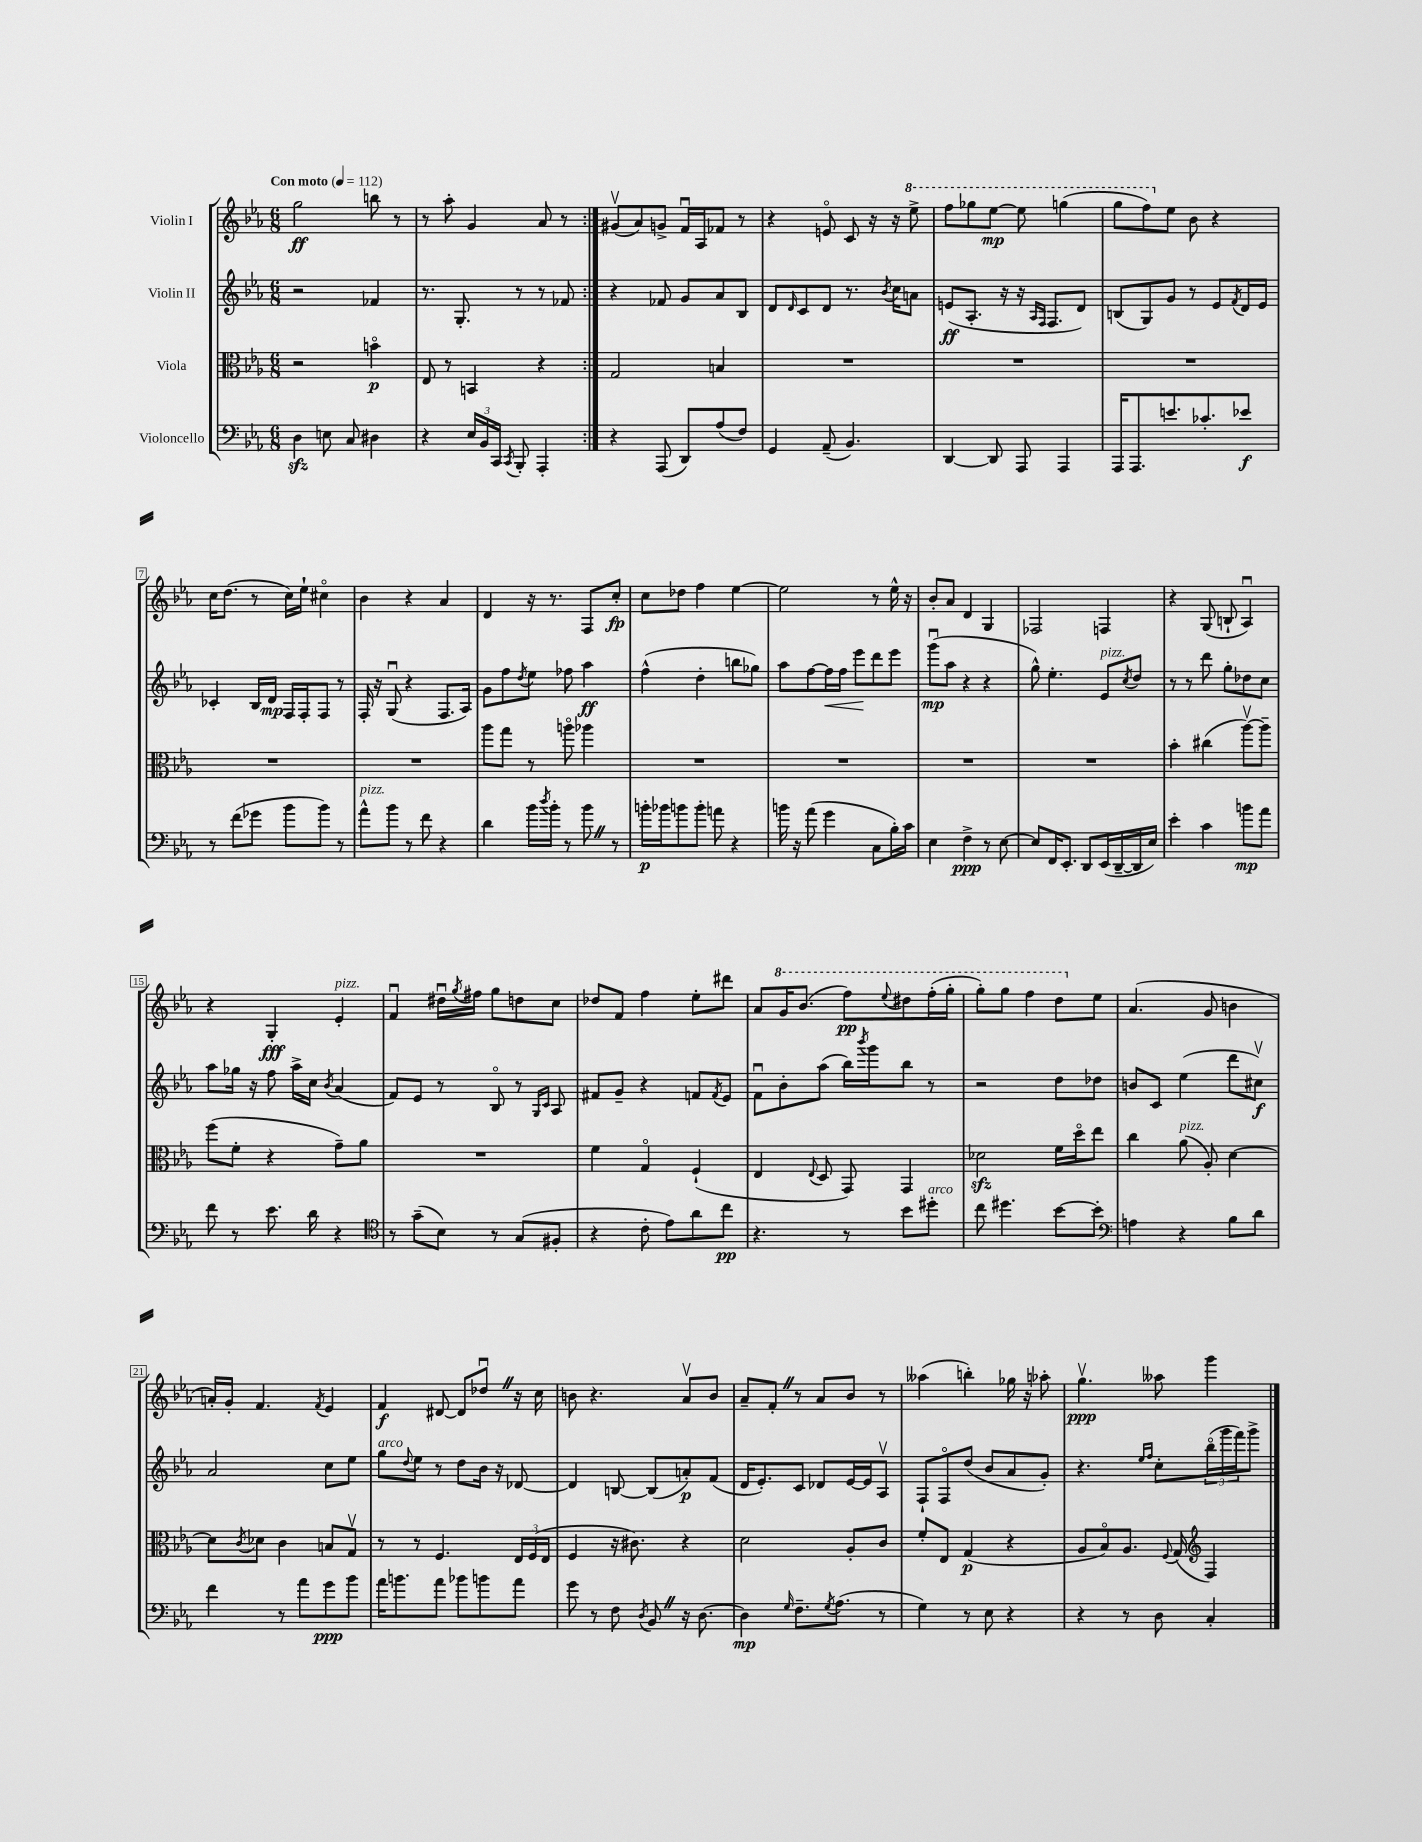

**kern	**dynam	**kern	**dynam	**kern	**dynam	**kern	**dynam
*part4	*part4	*part3	*part3	*part2	*part2	*part1	*part1
*staff4	*staff4	*staff3	*staff3	*staff2	*staff2	*staff1	*staff1
*I"Violoncello	*	*I"Viola	*	*I"Violin II	*	*I"Violin I	*
*clefF4	*	*clefC3	*	*clefG2	*	*clefG2	*
*k[b-e-a-]	*	*k[b-e-a-]	*	*k[b-e-a-]	*	*k[b-e-a-]	*
*M6/8	*	*M6/8	*	*M6/8	*	*M6/8	*
*MM112	*	*MM112	*	*MM112	*	*MM112	*
=1	=1	=1	=1	=1	=1	=1	=1
!	!	!	!	!	!	!LO:TX:a:B:t=Con moto	!
4Dzz\	.	2r	.	2r	.	2gg\	ff
8En\	.	.	.	.	.	.	.
8C/	.	.	.	.	.	.	.
4D#X\	.	4bn\	p	4f-X/	.	8bbn\	.
.	.	.	.	.	.	8r	.
=2	=2	=2	=2	=2	=2	=2	=2
4r	.	8E-/	.	8.r	.	8r	.
.	.	8r	.	.	.	8aa-'\	.
.	.	.	.	8.G'/	.	.	.
24E-/LL	.	4BBn/	.	.	.	4g/	.
24BB-/	.	.	.	.	.	.	.
24CC/JJ	.	.	.	.	.	.	.
8qCC/	.	.	.	.	.	.	.
8BBB-'/	.	.	.	8r	.	.	.
4AAA-'/	.	4r	.	8r	.	8a-/	.
.	.	.	.	8f-X/	.	8r	.
=3:|!	=3:|!	=3:|!	=3:|!	=3:|!	=3:|!	=3:|!	=3:|!
4r	.	2G/	.	4r	.	(8g#Xv/L	.
.	.	.	.	.	.	8a-/)	.
(8AAA-/	.	.	.	8f-X/	.	8gn^/J	.
8DD/L)	.	.	.	8g/L	.	16fu/LL	.
.	.	.	.	.	.	16A-/J	.
(8A-/	.	4Bn/	.	8a-/	.	8f-X/J	.
8F/J)	.	.	.	8B-/J	.	8r	.
=4	=4	=4	=4	=4	=4	=4	=4
4GG/	.	2.r	.	8d/L	.	4r	.
.	.	.	.	16qqd/	.	.	.
.	.	.	.	8c/	.	.	.
(8AA-~/	.	.	.	8d/J	.	8en/	.
4.BB-/)	.	.	.	8.r	.	8c/	.
.	.	.	.	.	.	16r	.
.	.	.	.	8qb-/	.	.	.
.	.	.	.	16cc\KL	.	16r	.
*	*	*	*	*	*	*8va	*
.	.	.	.	8an\J	.	8eee-^\	.
=5	=5	=5	=5	=5	=5	=5	=5
[4DD/	.	2.r	.	(8en/L	ff	8fff\L	.
.	.	.	.	8.A-'/J	.	8ggg-X\	.
8DD/]	.	.	.	.	.	[8eee-\J	mp
.	.	.	.	16r	.	.	.
8AAA-/	.	.	.	16r	.	8eee-\]	.
.	.	.	.	16qqA-/LL	.	.	.
.	.	.	.	16qqF/JJ	.	.	.
.	.	.	.	8.F/L	.	.	.
4AAA-/	.	.	.	.	.	(4gggn\	.
.	.	.	.	8d/J)	.	.	.
=6	=6	=6	=6	=6	=6	=6	=6
16AAA-/KL	.	2.r	.	(8Bn/L	.	8ggg\L	.
8.AAA-/	.	.	.	.	.	.	.
.	.	.	.	8G/)	.	8fff\)	.
*	*	*	*	*	*	*X8va	*
8.en/	.	.	.	8g/J	.	8ee-\J	.
.	.	.	.	8r	.	8b-\	.
8.c-X'/	.	.	.	.	.	.	.
.	.	.	.	8e-/L	.	4r	.
.	.	.	.	8qf/	.	.	.
8e-X/J	f	.	.	16d/L	.	.	.
.	.	.	.	16e-/JJ	.	.	.
!!LO:LB:g=z
=7	=7	=7	=7	=7	=7	=7	=7
8r	.	2.r	.	4c-X'/	.	16cc\KL	.
.	.	.	.	.	.	(8.dd\J	.
(8f\L	.	.	.	.	.	.	.
8g-X\J	.	.	.	16B-/LL	.	8r	.
.	.	.	.	16d/JJ	mp	.	.
8b-\L	.	.	.	16F/LL	.	16cc\LL)	.
.	.	.	.	16F'/J	.	16ee-`\JJ	.
8b-\J)	.	.	.	8F/J	.	4cc#X\	.
8r	.	.	.	8r	.	.	.
=8	=8	=8	=8	=8	=8	=8	=8
!LO:TX:a:i:t=pizz.	!	!	!	!	!	!	!
8a-^^\L	.	2.r	.	16F'/	.	4b-\	.
.	.	.	.	16r	.	.	.
8b-\J	.	.	.	(8Gu/	.	.	.
8r	.	.	.	4r	.	4r	.
8f\	.	.	.	.	.	.	.
4r	.	.	.	8.F/L	.	4a-/	.
.	.	.	.	16A-/Jk)	.	.	.
=9	=9	=9	=9	=9	=9	=9	=9
4d\	.	8aa-\L	.	8g\L	.	4d/	.
.	.	8gg\J	.	8ff\	.	.	.
.	.	.	.	8qdd/	.	.	.
16b-\LL	.	8r	.	8ee-\J	.	16r	.
8qdd/	.	.	.	.	.	.	.
16b-'\JJ	.	.	.	.	.	8.r	.
8r	.	8aan\	.	8ff-X\	.	.	.
8b-Z\	.	4aa-X\	.	4aa-\	ff	8F/L	.
8r	.	.	.	.	.	8cc'/J	fp
=10	=10	=10	=10	=10	=10	=10	=10
16bn'\LL	p	2.r	.	(4ff^^\	.	8cc\L	.
16b-X\J	.	.	.	.	.	.	.
8bn\	.	.	.	.	.	8dd-X\J	.
8b'\J	.	.	.	4dd'\	.	4ff\	.
8an\	.	.	.	.	.	.	.
4r	.	.	.	8bbn\L	.	[4ee-\	.
.	.	.	.	8gg-X\J)	.	.	.
=11	=11	=11	=11	=11	=11	=11	=11
16bn\	.	2.r	.	8aa-\L	.	2ee-\]	.
16r	.	.	.	.	.	.	.
(8a-\	.	.	.	[8ff\	.	.	.
!	!	!	!	!	!LO:HP:b	!	!
4g\	.	.	.	16ff\L]	<	.	.
.	.	.	.	16ff\JJ	.	.	.
.	.	.	.	8eee-\L	.	.	.
8C\L	.	.	.	8ddd\	[	8r	.
16B-'\L)	.	.	.	8eee-\J	.	16ee-^^\	.
16c\JJ	.	.	.	.	.	16r	.
=12	=12	=12	=12	=12	=12	=12	=12
4E-\	.	2.r	.	(8gggu\L	mp	8b-'/L	.
.	.	.	.	8aa-\J	.	8a-/J	.
4F^\	ppp	.	.	4r	.	4d/	.
8r	.	.	.	4r	.	4G/	.
[8E-\	.	.	.	.	.	.	.
=13	=13	=13	=13	=13	=13	=13	=13
8E-/L]	.	2.r	.	8gg^^\)	.	2F-X/	.
16FF/K	.	.	.	4.ee-'\	.	.	.
8.EE-'/J	.	.	.	.	.	.	.
8DD/L	.	.	.	.	.	.	.
!	!	!	!	!LO:TX:a:i:t=pizz.	!	!	!
(16EE-/L	.	.	.	8e-/L	.	4Fn/	.
[16DD~/	.	.	.	.	.	.	.
.	.	.	.	8qcc/	.	.	.
16DD/]	.	.	.	8dd/J	.	.	.
16E-/JJ)	.	.	.	.	.	.	.
=14	=14	=14	=14	=14	=14	=14	=14
4e-'\	.	4b-'\	.	8r	.	4r	.
.	.	.	.	8r	.	.	.
4c\	.	(4cc#X\	.	8ddd\	.	(8G/	.
.	.	.	.	8gg'\L	.	8Bn`/	.
8bn\L	mp	[8aa-v\L)	.	8dd-X\	.	4A-u/)	.
8a-\J	.	8aa-~\J]	.	8cc\J	.	.	.
!!LO:LB:g=z
=15	=15	=15	=15	=15	=15	=15	=15
8f\	.	(8ff\L	.	8aa-\L	.	4r	.
8r	.	8f'\J	.	16gg-X\Jk	.	.	.
.	.	.	.	16r	.	.	.
8.e-\	.	4r	.	8ff\	.	4G'/	fff
.	.	.	.	16aa-^\LL	.	.	.
16d\	.	.	.	16cc\JJ	.	.	.
.	.	.	.	8qb-/	.	.	.
!	!	!	!	!	!	!LO:TX:a:i:t=pizz.	!
4r	.	8g~\L)	.	(4a-/	.	4e-'/	.
.	.	8a-\J	.	.	.	.	.
=16	=16	=16	=16	=16	=16	=16	=16
*clefC4	*	*	*	*	*	*	*
8r	.	2.r	.	8f/L)	.	4fu/	.
(8g~\L	.	.	.	8e-/J	.	.	.
8B-\J)	.	.	.	8r	.	16dd#Xu\LL	.
.	.	.	.	.	.	8qgg/	.
.	.	.	.	.	.	16ff#X\JJ	.
8r	.	.	.	8B-/	.	8gg\L	.
(8G/L	.	.	.	8r	.	8ddn\	.
.	.	.	.	16qqG/LL	.	.	.
.	.	.	.	16qqc/JJ	.	.	.
8F#X'/J	.	.	.	8A-/	.	8cc\J	.
=17	=17	=17	=17	=17	=17	=17	=17
4r	.	4f\	.	8f#X/L	.	8dd-X/L	.
.	.	.	.	8g~/J	.	8f/J	.
8c'\	.	4G/	.	4r	.	4ff\	.
8e-\L)	.	.	.	.	.	.	.
8a-\	.	(4F`/	.	8fn/L	.	8ee-'\L	.
.	.	.	.	8qf/	.	.	.
8cc\J	pp	.	.	8e-/J	.	8ddd#X\J	.
=18	=18	=18	=18	=18	=18	=18	=18
4.r	.	4E-/	.	8fu\L	.	8a-/L	.
*	*	*	*	*	*	*8va	*
.	.	.	.	8b-'\	.	16gg/K	.
.	.	.	.	.	.	(8.bb-/J	.
.	.	8qqE-/	.	.	.	.	.
.	.	8D/	.	(8aa-\J	.	.	.
8r	.	8GG/)	.	16bb-\LL)	.	8fff\L)	pp
.	.	.	.	8qbbb-/	.	.	.
.	.	.	.	16ggg\J	.	.	.
.	.	.	.	.	.	8qqeee-/	.
8b-\L	.	4GG/	.	8bb-\J	.	8ddd#X\	.
!LO:TX:a:i:t=arco	!	!	!	!	!	!	!
8dd#X'\J	.	.	.	8r	.	(16fff'\L	.
.	.	.	.	.	.	16ggg'\JJ	.
=19	=19	=19	=19	=19	=19	=19	=19
8cc\	.	2d-Xzz\	.	2r	.	8ggg'\L)	.
4.dd#X\	.	.	.	.	.	8ggg\J	.
.	.	.	.	.	.	4fff\	.
[8b-\L	.	16f\LL	.	8dd\L	.	8ddd\L	.
.	.	16dd\J	.	.	.	.	.
*	*	*	*	*	*	*X8va	*
8b-'\J]	.	8ee-\J	.	8dd-X\J	.	8ee-\J	.
=20	=20	=20	=20	=20	=20	=20	=20
*clefF4	*	*	*	*	*	*	*
4An\	.	4cc\	.	8bn/L	.	(4.a-/	.
.	.	.	.	8c/J	.	.	.
!	!	!LO:TX:a:i:t=pizz.	!	!	!	!	!
4r	.	(8a-\	.	(4ee-\	.	.	.
.	.	8A-'/)	.	.	.	8g/	.
8B-\L	.	[4d\	.	8ddd\L	.	4bn\	.
8d\J	.	.	.	8cc#Xv\J)	f	.	.
!!LO:LB:g=z
=21	=21	=21	=21	=21	=21	=21	=21
4f\	.	8d\L]	.	2a-/	.	16an'/LL)	.
.	.	.	.	.	.	16g'/JJ	.
.	.	8qc/	.	.	.	.	.
.	.	8d-X\J	.	.	.	4.f/	.
8r	.	4c\	.	.	.	.	.
8a-\L	.	.	.	.	.	.	.
.	.	.	.	.	.	8qf/	.
8g\	ppp	8Bn/L	.	8cc\L	.	4e-/	.
8b-\J	.	8Gv/J	.	8ee-\J	.	.	.
=22	=22	=22	=22	=22	=22	=22	=22
!	!	!	!	!LO:TX:a:i:t=arco	!	!	!
16a-\KL	.	8r	.	8gg\L	.	4f/	f
8.bn\	.	.	.	.	.	.	.
.	.	.	.	8qqdd/	.	.	.
.	.	8r	.	8ee-\J	.	.	.
8a-\J	.	4.F/	.	8r	.	[8d#X/	.
8b-X\L	.	.	.	8dd\L	.	8d#/L]	.
8bn\	.	.	.	16b-\Jk	.	8dd-XuZ/J	.
.	.	.	.	16r	.	.	.
8a-\J	.	24E-/LL	.	[8d-X/	.	16r	.
.	.	(24F/	.	.	.	.	.
.	.	.	.	.	.	16cc\	.
.	.	24E-/JJ	.	.	.	.	.
=23	=23	=23	=23	=23	=23	=23	=23
8g\	.	4F/	.	4d-/]	.	8bn\	.
8r	.	.	.	.	.	4.r	.
8F\	.	16r	.	[8Bn/	.	.	.
.	.	8.c#X\)	.	.	.	.	.
8qD/	.	.	.	.	.	.	.
8BB-Z/	.	.	.	(8B/L]	.	.	.
16r	.	4r	.	8an'/)	p	8a-v/L	.
[8.D\	.	.	.	.	.	.	.
.	.	.	.	(8f/J	.	8b/J	.
=24	=24	=24	=24	=24	=24	=24	=24
4D\]	mp	2d\	.	16d/KL	.	8a-~/L	.
.	.	.	.	8.e-'/)	.	.	.
.	.	.	.	.	.	8f'Z/J	.
16qqG/	.	.	.	.	.	.	.
8.F~\L	.	.	.	8c/J	.	8r	.
.	.	.	.	8d-X/L	.	8a-/L	.
8qG/	.	.	.	.	.	.	.
(8.A-\J	.	.	.	.	.	.	.
.	.	8A-'/L	.	[16e-/L	.	8b-/J	.
.	.	.	.	16e-/J]	.	.	.
8r	.	8c/J	.	8A-v/J	.	8r	.
=25	=25	=25	=25	=25	=25	=25	=25
4G\)	.	8f'/L	.	8F`/L	.	(4aa--X\	.
.	.	8E-/J	.	8F/	.	.	.
8r	.	(4G/	p	(8dd/J	.	4bbn'\)	.
8E-\	.	.	.	8b-/L	.	.	.
4r	.	4r	.	8a-/	.	16gg-X\	.
.	.	.	.	.	.	16r	.
.	.	.	.	8g'/J)	.	8aa-X'\	.
=26	=26	=26	=26	=26	=26	=26	=26
4r	.	8A-/L	.	4.r	.	4.ggv\	ppp
.	.	8B-/)	.	.	.	.	.
8r	.	8.A-/J	.	.	.	.	.
.	.	.	.	16qqee-/LL	.	.	.
.	.	.	.	16qqff/JJ	.	.	.
8D\	.	.	.	8cc'\L	.	8aa--X\	.
.	.	8qqF/	.	.	.	.	.
.	.	(16G/	.	.	.	.	.
*	*	*clefG2	*	*	*	*	*
4C'/	.	4F/)	.	(24bb-\L	.	4ggg\	.
.	.	.	.	24ggg\	.	.	.
.	.	.	.	24fff\J)	.	.	.
.	.	.	.	8ggg^\J	.	.	.
==	==	==	==	==	==	==	==
*-	*-	*-	*-	*-	*-	*-	*-
